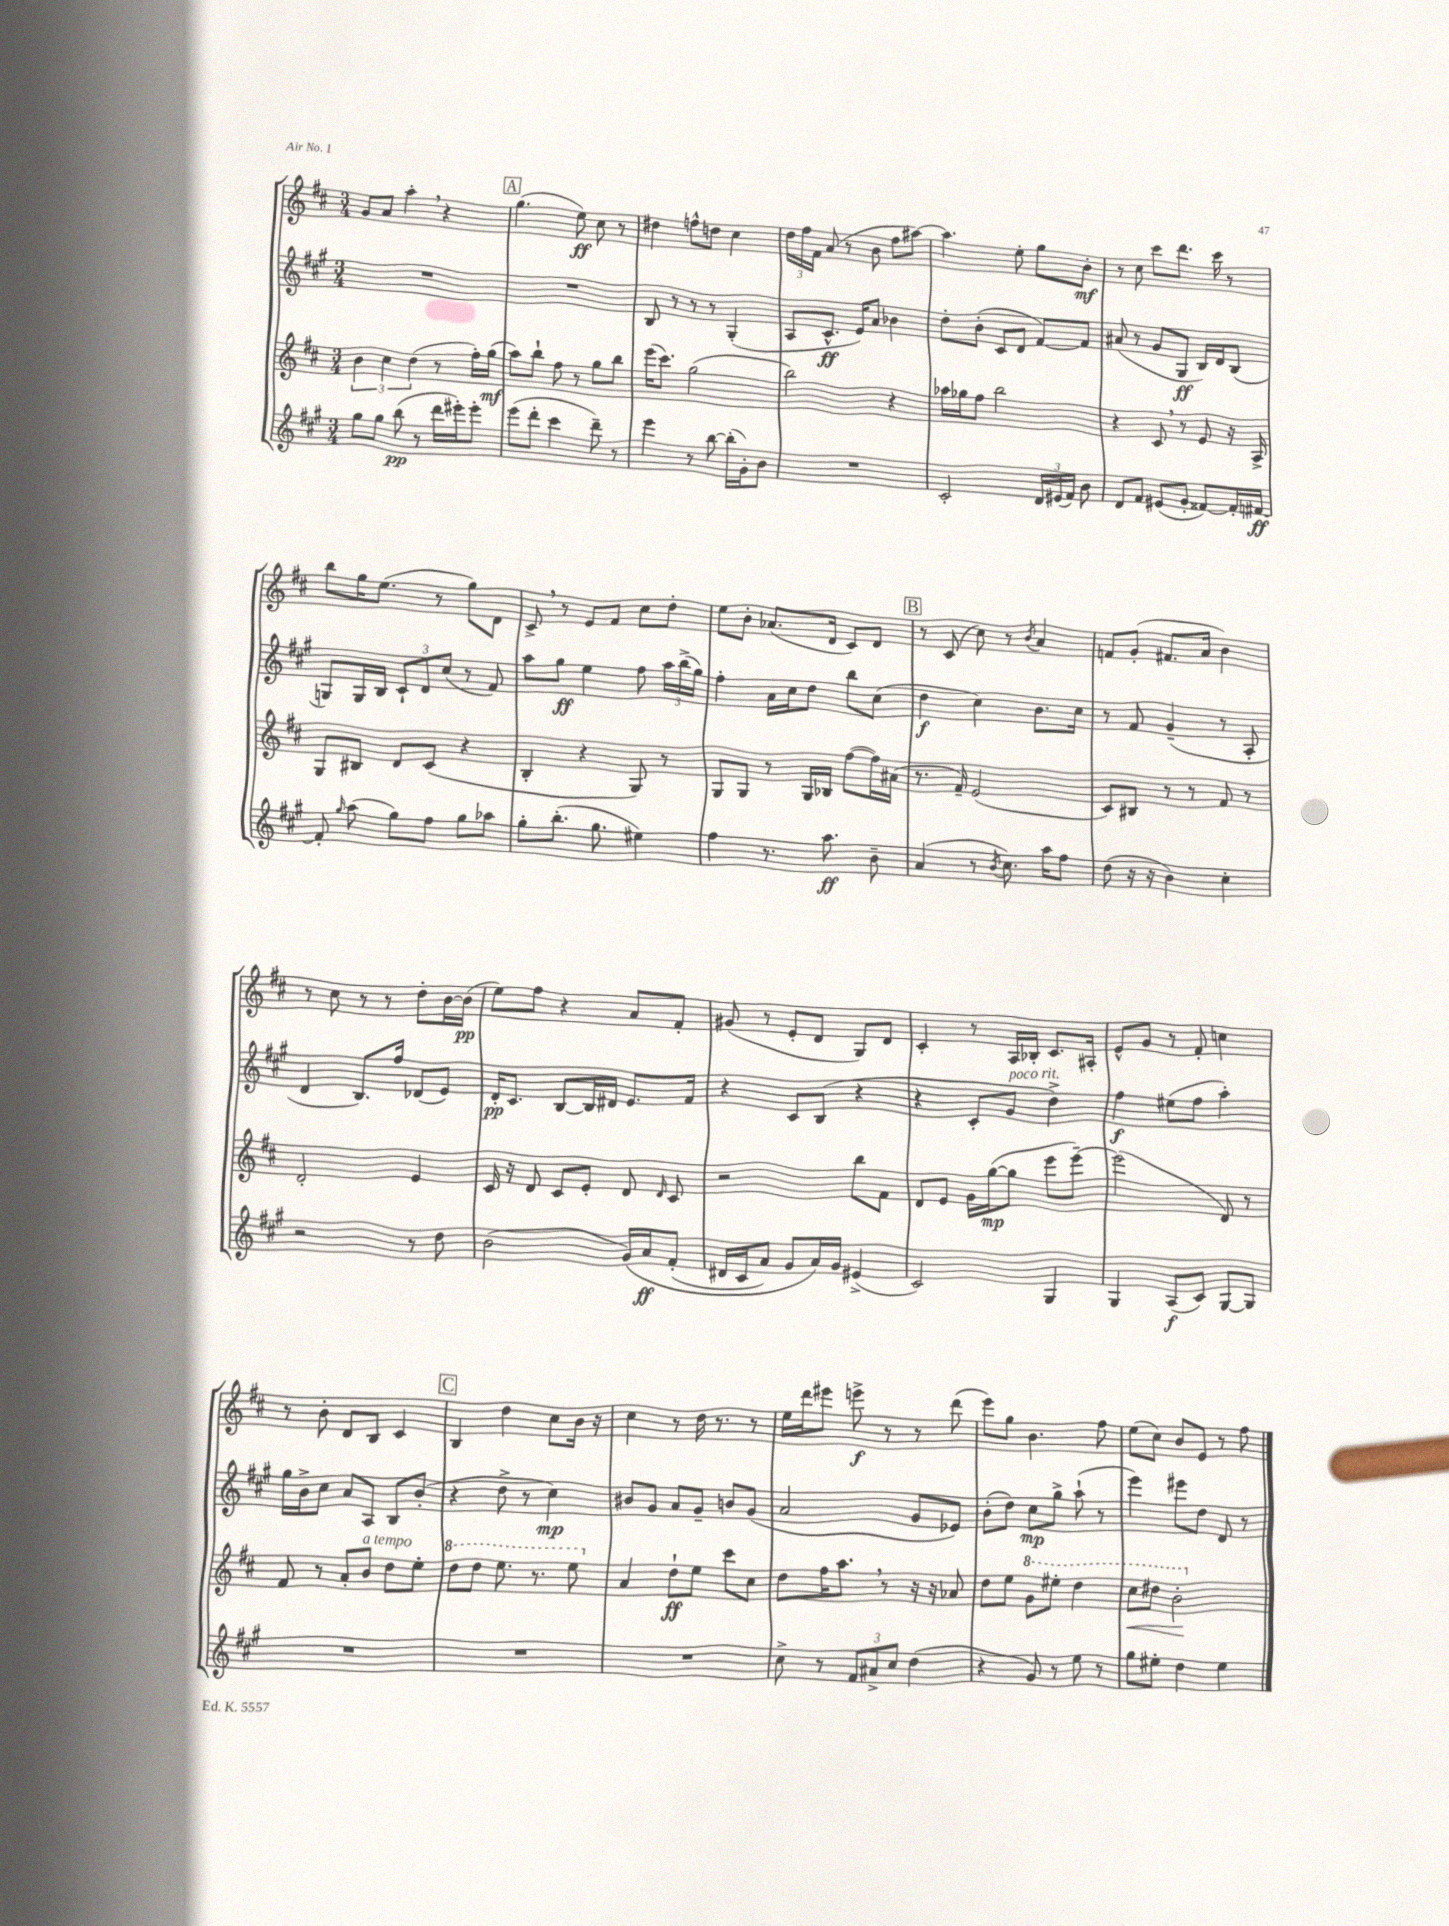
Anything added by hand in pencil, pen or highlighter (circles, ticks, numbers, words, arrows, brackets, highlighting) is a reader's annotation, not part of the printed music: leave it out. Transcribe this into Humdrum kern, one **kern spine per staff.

**kern	**kern	**kern	**kern
*staff4	*staff3	*staff2	*staff1
*clefG2	*clefG2	*clefG2	*clefG2
*k[f#c#g#]	*k[f#c#]	*k[f#c#g#]	*k[f#c#]
*M3/4	*M3/4	*M3/4	*M3/4
8gg#\L	6b\	2.r	8g/L
8gg#\J	.	.	8a/J
.	6cc#\	.	.
(8bb\	.	.	4aa'\
.	(6dd\	.	.
8r	.	.	.
16ddd\LL	8r	.	4r
16eee#'\J)	.	.	.
8eee#'\J	16ff#'\LL)	.	.
.	(16gg\JJ	.	.
=	=	=	=
(8eee\L	8aa\L)	2.r	(4.gg\
8ddd'\J	8bb`\J	.	.
4ccc#\	8ff#\	.	.
.	8r	.	8ee\)
8ddd~\)	8gg\L	.	8cc#\
8r	8bb\J	.	8r
=	=	=	=
4eee\	(16eee\LK	8B/	4dd#\
.	8.ccc#\J)	.	.
.	.	8r	.
8r	(2gg\	8r	8ff^^\L
[8bb\	.	8r	8dd\J
(16bb'\]LL	.	(4G#'/	4cc#\
16g#'\J)	.	.	.
8b\J	.	.	.
=	=	=	=
2.r	2bb\)	8A/L	24dd\LL
.	.	.	24ff#\
.	.	.	24f#\JJ
.	.	8.c#^^/J	(8a/
.	.	.	8r
.	.	16e/LK)	.
.	.	8a/J	8b\
.	4r	4b-\	8ff#\L
.	.	.	[8aa#\J)
=	=	=	=
2c#'/	16aa-\LL	8dd'\L	4.aa#\]
.	16gg-\J	.	.
.	8ff#\J	(8b'\J	.
.	2bb\	8c#/L	.
.	.	8d/J	8ee'\
24d/LL	.	[8f#/L)	8gg\L
(24e#/	.	.	.
24f#/JJ)	.	.	.
8b\	.	8f#/]J	8b'\J
=	=	=	=
8d/L	4r	(8a#/	8r
8f#/J	.	8r	8cc#\
(8e#/L	8c#/	8g#/L	8ccc#\L
8g#'/J	8r	8G#/J	8.ddd\J
[8f##/L)	8e/	16B/LL)	.
.	.	16d/J	16ccc#\
16f##'/]L	16r	(8B/J	8r
[16f#/JJ	16A^/	.	.
=	=	=	=
8f#'/]	8G/L	8G/L)	8bb\L
16qqgg#/	.	.	.
(8aa\	8B#/J	16G/L	16gg\K
.	.	16B/JJ	(8.ee\J
8gg#\L)	8d/L	12c#`/L	.
.	.	12d/	.
8ff#\J	(8c#/J	.	8r
.	.	(12cc#/J	.
8gg#\L	4r	8r	8gg\L)
8aa-\J	.	8f#/)	8d\J
=	=	=	=
8gg#'\L	4B'/	8aa\L	8c#^/
(8.bb'\J	.	8gg#\J	8r
.	4r	4ee\	8e/L
8.gg#\	.	.	.
.	.	.	8f#/J
4ee#\)	8G/)	8ff#\	8cc#\L
.	8r	24aa\LL	8dd'\J
.	.	(24bb^\	.
.	.	24gg#\JJ)	.
=	=	=	=
4ff#\	8G/L	4ff#'\	8ee\L
.	8G/J	.	8b'\J
8.r	8r	16a\LL	(8.a-/L
.	.	16cc#\J	.
.	16G/LL	8dd\J	.
8.aa\	16B-/JJ	.	16d/Jk
.	([8ff#\L	8bb\L	8c#/L)
8b~\	16ff#\]L)	(8cc#\J	8d/J
.	(16a#\JJ	.	.
=	=	=	=
(4a/	8.r	4dd\	8r
.	.	.	(8c#/
.	16f#~/)	.	.
8r	(2e/	4cc#\)	8cc#\)
8qb/	.	.	.
8.cc#\)	.	.	8r
.	.	.	8qb/
.	.	8.b\L	4a/
16aa\LK	.	.	.
8ff#\J	.	.	.
.	.	16cc#\Jk	.
=	=	=	=
(8dd\	8c#/L)	8r	8f/L
16r	8B#/J	8f#/	(8g'/J
16r	.	.	.
4b\)	8r	(4g#~/	8.f#/L
.	8r	.	.
.	.	.	16a/Jk
4cc#'\	8f#/	8r	4b\)
.	8r	8A'/	.
=	=	=	=
2r	2d'/	4d/	8r
.	.	.	8cc#\
.	.	8.B/L)	8r
.	.	.	8r
.	.	16ff#/Jk	.
8r	4e/	(8d-/L	8dd'\L
8dd\	.	8e/J)	[16b\L
.	.	.	(16b\]JJ
=	=	=	=
(2b\	16c#/	16d'/LK	8ee\L)
.	16r	8.c#/J	.
.	8d/	.	8ff#\J
.	8c#/L	[8B/L	4r
.	8e'/J	16B/]L	.
.	.	16d#/JJ	.
&(16g#/LL)	8d/	8.e/L	8a/L
16a/J	.	.	.
.	16qqd/	.	.
(8f#'/J	8c#/	.	8f#'/J
.	.	16f#/Jk	.
=	=	=	=
16d#/LL	2r	4r	(8g#/
16c#/J	.	.	.
8a/J)	.	.	8r
8g#/L	.	8c#/L	8e'/L
16a/L&)	.	(8B/J	8d/J
16g#/JJ	.	.	.
(4e#^/	8bb\L	4r	8G/L)
.	8f#\J	.	8d/J
=	=	=	=
2c#/)	8d/L	4r	4c#'/
.	8e/J	.	.
.	16g\LL	8c#'/L	8r
.	([16gg\J	.	.
.	8gg\]J	8g#/J	16A/LL
.	.	.	16B-'/JJ
4G#/	8eee\L	4dd^\)	8.c#/L
.	[8eee~\J)	.	.
.	.	.	16A#'/Jk
=	=	=	=
4G#/	(2eee\]	4ff#\	8e^^/L
.	.	.	8g/J
(8A/L	.	(8ee#\L	8r
8c#/J)	.	8ff#\J	8f#'/
[8G#/L	8d/)	4aa'\)	4cc\
8G#/]J	8r	.	.
=	=	=	=
2.r	8f#/	16gg#\LL	8r
.	.	16b^\J	.
.	8r	8cc#\J	8b'\
.	8a'/L	8a/L	8d/L
.	8b/J	8A/J	8B/J
.	8dd\L	8B/L	4c#/
.	8ee'\J	(8b'/J	.
=	=	=	=
2.r	8ddd\L	4r	4B/
.	8ddd\J	.	.
.	8.eee\	8dd^\	4dd\
.	.	8r	.
.	8.r	.	.
.	.	4cc#\)	8cc#\L
.	8eee\	.	16b\Jk
.	.	.	16r
=	=	=	=
2.r	4a/	8b#/L	4cc#\
.	.	8g#/J	.
.	8dd`\L	8a/L	8r
.	8ee\J	8g#~/J	16dd\
.	.	.	8.r
.	8ccc#\L	8b/L	.
.	8cc#\J	(8g#/J	8r
=	=	=	=
8cc#^\	8dd\L	2a/	16ee\LL
.	.	.	16ddd\J
8r	16ff#\K	.	8eee#\J
.	8.aa\J	.	.
12f#/L	.	.	8eee^\
12a#^/	.	.	.
.	8r	.	8r
12cc#/J	.	.	.
(4dd\	16r	8g#/L	8r
.	16r	.	.
.	8a-/	8e-/J)	(8ddd\
=	=	=	=
4r	8dd\L	(8b'\L	8eee\L)
.	8ee\J	8dd\J)	8gg\J
8g#/)	8gg\L	8cc#\L	4.b\
8r	8eee#'\J	8gg#^\J	.
8ee\	4ddd\	(8aa`\	.
8r	.	8r	8ff#\
=	=	=	=
8gg#\L	8ccc#\L	4eee\)	(8ee\L
8ee#'\J	8ddd#\J	.	8cc#\J)
4dd\	2bb'\	8eee#\L	8b/L
.	.	8dd\J	8e/J
4ee#\	.	8d/	8r
.	.	8r	8ff#\
==	==	==	==
*-	*-	*-	*-
